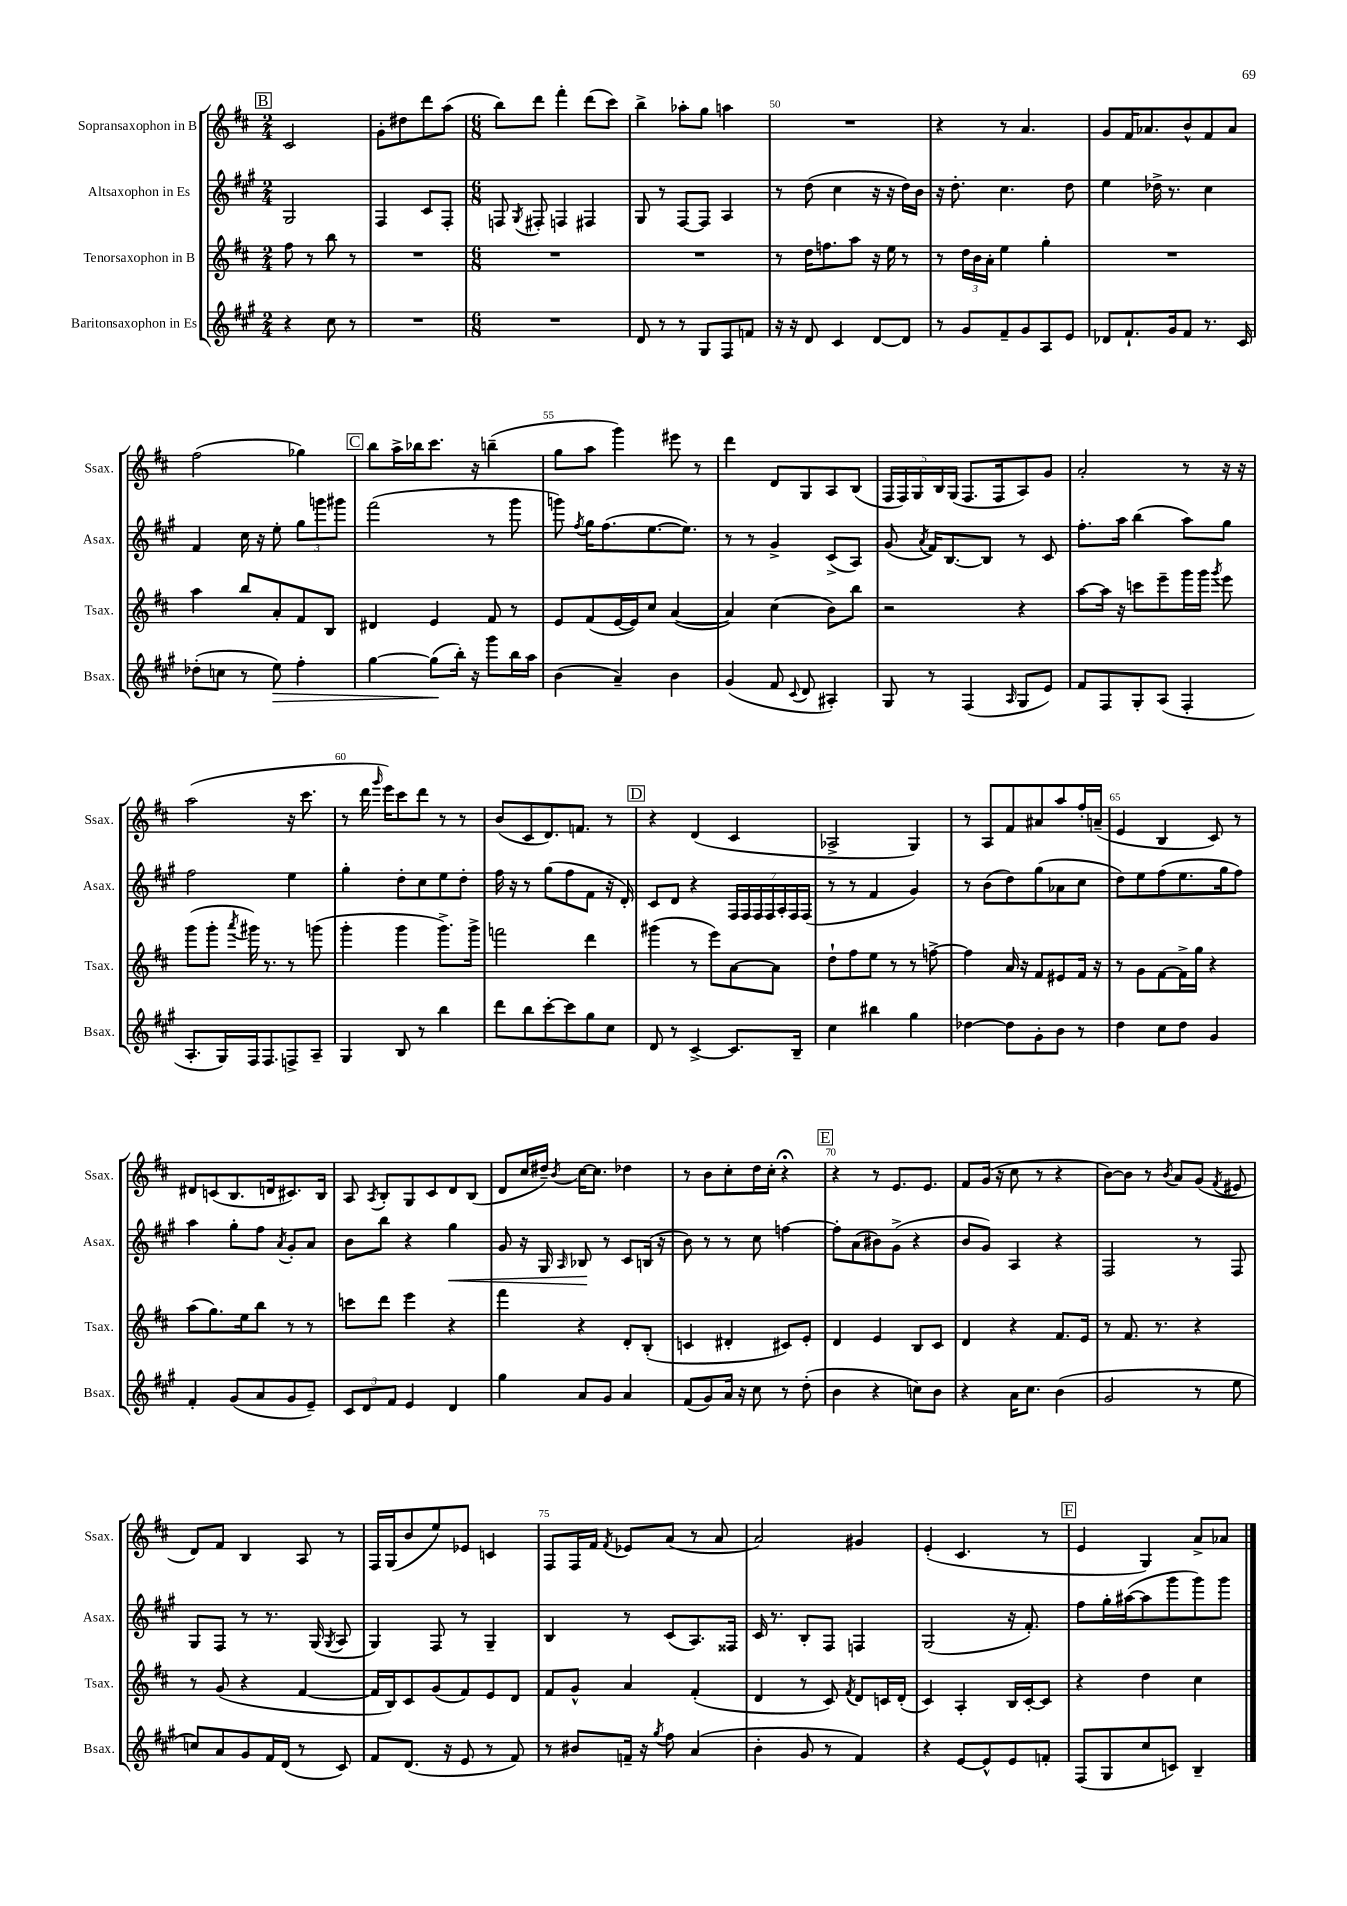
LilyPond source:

<<
\new StaffGroup <<
\new Staff = "s0" \with { instrumentName = "Sopransaxophon in B" shortInstrumentName = "Ssax." } {
    \clef treble \key d \major \numericTimeSignature \time 2/4
    \autoBeamOff \mark \markup { \box "B" } cis'2 |
    g'8[-. dis''8 d'''8 a''8]( |
    \numericTimeSignature \time 6/8 b''8[) d'''8] fis'''4-. d'''8[( cis'''8]) |
    b''4-> aes''8[-. g''8] a''4 |
    R2. |
    r4 r8 a'4. |
    g'8[ fis'16 aes'8. b'8-^ fis'8 aes'8] |
    fis''2( ges''4) |
    \mark \markup { \box "C" } b''8[ a''16-> bes''16 cis'''8.] r16 b''4--( |
    g''8[ a''8] g'''4) eis'''8 r8 |
    d'''4 d'8[ g8 a8 b8]( |
    \tuplet 5/4 { fis16[ fis16) g16 b16 g16]( } fis8.[ fis16 a8) g'8] |
    a'2-. r8 r16 r16 |
    a''2( r16 cis'''8. |
    r8 d'''16 \grace { g'''16 } e'''16[) cis'''8 d'''8] r8 r8 |
    b'8[( cis'8 d'8.) f'8.] r8 |
    \mark \markup { \box "D" } r4 d'4( cis'4 |
    aes2-> g4) |
    r8 a8[ fis'8 ais'8 a''8 fis''16-. a'16]--( |
    e'4 b4 cis'8) r8 |
    dis'8[ c'8( b8. d'16 cis'8.) b16] |
    a8 \acciaccatura { a8 } b8[-. g8 cis'8 d'8 b8]( |
    d'8[ cis''16 dis''16]--) \acciaccatura { b'8 } cis''16[~ cis''8.] des''4 |
    r8 b'8[ cis''8-. d''16 cis''16]-. r4\fermata |
    \mark \markup { \box "E" } r4 r8 e'8.[ e'8.] |
    fis'8[ g'16]( r16 cis''8 r8 r4 |
    b'8[~) b'8] r8 \acciaccatura { b'8 } a'8[ g'8]( \acciaccatura { fis'8 } eis'8 |
    d'8[) fis'8] b4 a8 r8 |
    fis16[ g16( b'8 e''8) ees'8] c'4 |
    fis8[ fis16 fis'16] \acciaccatura { fis'8 } ees'8[ a'8]( r8 a'8 |
    a'2) gis'4 |
    e'4-.( cis'4. r8 |
    \mark \markup { \box "F" } e'4 g4) a'8[-> aes'8] \bar "|." |
}
\new Staff = "s1" \with { instrumentName = "Altsaxophon in Es" shortInstrumentName = "Asax." } {
    \clef treble \key a \major \numericTimeSignature \time 2/4
    \autoBeamOff \mark \markup { \box "B" } gis2 |
    fis4 cis'8[ fis8]-. |
    \numericTimeSignature \time 6/8 f8 \acciaccatura { gis8 } fis8-. f4 fis4 |
    gis8 r8 fis8[~ fis8] a4 |
    r8 d''8( cis''4 r16 r16 d''16[) b'16] |
    r16 d''8.-. cis''4. d''8 |
    e''4 des''16-> r8. cis''4 |
    fis'4 cis''16 r16 e''8-. \tuplet 3/2 { gis''8[ g'''8 gis'''8] } |
    \mark \markup { \box "C" } fis'''2( r8 gis'''8 |
    g'''8) \acciaccatura { fis''8 } gis''16[ fis''8.( e''8.~ e''8.]) |
    r8 r8 gis'4-> cis'8[->( a8]) |
    gis'8( \acciaccatura { a'8 } fis'16[) b8.~ b8] r8 cis'8 |
    fis''8.[-. a''16] b''4( a''8[) gis''8] |
    fis''2 e''4 |
    gis''4-. d''8[-. cis''8 e''8 d''8]-. |
    fis''16 r16 r8 gis''8[( fis''8 fis'8] r16 d'16-.) |
    \mark \markup { \box "D" } cis'8[ d'8] r4 \tuplet 7/4 { fis16[ fis16 fis16 fis16 a16-. fis16 fis16]( } |
    r8 r8 fis'4 gis'4) |
    r8 b'8[( d''8) gis''8( aes'8 cis''8] |
    d''8[) e''8 fis''8( e''8. gis''16 fis''8]) |
    a''4 gis''8[-. fis''8] \acciaccatura { a'8 } gis'8[-. a'8] |
    b'8[ b''8] r4 gis''4\< |
    gis'8 r16 gis16 \grace { a16 } bes8\! r8 cis'8[ b16]( r16 |
    b'8) r8 r8 cis''8 f''4~ |
    \mark \markup { \box "E" } f''8[-. a'8( bis'8) gis'8]->( r4 |
    b'8[ gis'8]) a4 r4 |
    fis2 r8 fis8 |
    gis8[ fis8] r8 r8. gis16( \acciaccatura { gis8 } a8 |
    gis4) fis8 r8 gis4-- |
    b4 r8 cis'8[( a8.) fisis16] |
    cis'16 r8. b8[-. fis8] f4 |
    gis2( r16 fis'8.-.) |
    \mark \markup { \box "F" } fis''8[ gis''16-. ais''16~( ais''8 gis'''8 gis'''8) gis'''8] \bar "|." |
}
\new Staff = "s2" \with { instrumentName = "Tenorsaxophon in B" shortInstrumentName = "Tsax." } {
    \clef treble \key d \major \numericTimeSignature \time 2/4
    \autoBeamOff \mark \markup { \box "B" } fis''8 r8 b''8 r8 |
    R2 |
    \numericTimeSignature \time 6/8 R2. |
    R2. |
    r8 d''16[ f''8. a''8] r16 e''16 r8 |
    r8 \tuplet 3/2 { d''16[ b'16 a'16]-. } e''4 g''4-. |
    R2. |
    a''4 b''8[ a'8-. fis'8 b8] |
    \mark \markup { \box "C" } dis'4 e'4 fis'8 r8 |
    e'8[ fis'8( e'16~ e'16) cis''8] a'4~( |
    a'4) cis''4( b'8[) b''8] |
    r2 r4 |
    a''8[~ a''16] r16 c'''8[ e'''8-- g'''16 g'''16] \acciaccatura { g'''8 } e'''8 |
    g'''8[( g'''8]-. \acciaccatura { a'''8 } gis'''16) r8. r8 g'''8( |
    g'''4-. g'''4 g'''8.[->) g'''16]-> |
    f'''2 d'''4 |
    \mark \markup { \box "D" } gis'''4( r8 e'''8[) a'8~ a'8] |
    d''8[-! fis''8 e''8] r8 r8 f''8~-> |
    f''4 a'16 r16 fis'8[ eis'8 fis'16] r16 |
    r8 g'8[ fis'8~ fis'16-> g''16] r4 |
    a''8[( g''8.) e''16 b''8] r8 r8 |
    c'''8[ d'''8] e'''4 r4 |
    fis'''4 r4 d'8[-. b8]-.( |
    c'4 dis'4-. cis'8[) e'8]-. |
    \mark \markup { \box "E" } d'4 e'4 b8[ cis'8] |
    d'4 r4 fis'8.[ e'16] |
    r8 fis'8. r8. r4 |
    r8 g'8( r4 fis'4~ |
    fis'16[ b16) cis'8 g'8( fis'8) e'8 d'8] |
    fis'8[ g'8]-^ a'4 fis'4-.( |
    d'4 r8 cis'8) \acciaccatura { fis'8 } d'8[ c'16 d'16]-.( |
    cis'4) a4-. b16[ cis'16~-. cis'8] |
    \mark \markup { \box "F" } r4 d''4 cis''4 \bar "|." |
}
\new Staff = "s3" \with { instrumentName = "Baritonsaxophon in Es" shortInstrumentName = "Bsax." } {
    \clef treble \key a \major \numericTimeSignature \time 2/4
    \autoBeamOff \mark \markup { \box "B" } r4 cis''8 r8 |
    R2 |
    \numericTimeSignature \time 6/8 R2. |
    d'8 r8 r8 gis8[ fis8 f'8] |
    r16 r16 d'8 cis'4 d'8[~ d'8] |
    r8 gis'8[ fis'8-- gis'8 a8 e'8] |
    des'8[ fis'8.-! gis'16 fis'8] r8. cis'16 |
    des''8[-.( c''8] r8 e''8\>) fis''4-. |
    \mark \markup { \box "C" } gis''4~ gis''8[\!( b''16]-.) r16 gis'''8[ b''16 a''16] |
    b'4( a'4--) b'4 |
    gis'4( fis'8 \appoggiatura { cis'8 } d'8 ais4-.) |
    gis8 r8 fis4( \grace { a16 } gis8[ e'8]) |
    fis'8[ fis8 gis8-. a8]( fis4-. |
    a8.[-. gis16) fis16 fis8. f8-> a8]-- |
    gis4 b8 r8 b''4 |
    d'''8[ b''8 cis'''8~-. cis'''8 gis''8 cis''8] |
    \mark \markup { \box "D" } d'8 r8 cis'4~-> cis'8.[ b16]-- |
    cis''4 bis''4 gis''4 |
    des''4~ des''8[ gis'8-. b'8] r8 |
    d''4 cis''8[ d''8] gis'4 |
    fis'4-. gis'8[( a'8 gis'8 e'8]--) |
    \tuplet 3/2 { cis'8[ d'8 fis'8] } e'4 d'4 |
    gis''4 a'8[ gis'8] a'4 |
    fis'8[( gis'8) a'16] r16 cis''8 r8 d''8-.( |
    \mark \markup { \box "E" } b'4 r4 c''8[) b'8] |
    r4 a'16[ cis''8.] b'4( |
    gis'2 r8 e''8 |
    c''8[) a'8 gis'8 fis'16 d'16]( r8 cis'8) |
    fis'8[ d'8.]( r16 e'8 r8 fis'8) |
    r8 bis'8[ f'16]-- r16 \acciaccatura { gis''8 } fis''8 a'4( |
    b'4-. gis'8 r8 fis'4) |
    r4 e'8[~ e'8-^ e'8 f'8]-. |
    \mark \markup { \box "F" } fis8[( gis8 cis''8 c'8]) b4-- \bar "|." |
}
>>
>>
\layout { \context { \Score currentBarNumber = #46 \override BarNumber.break-visibility = ##(#f #t #t) barNumberVisibility = #(every-nth-bar-number-visible 5) } }
